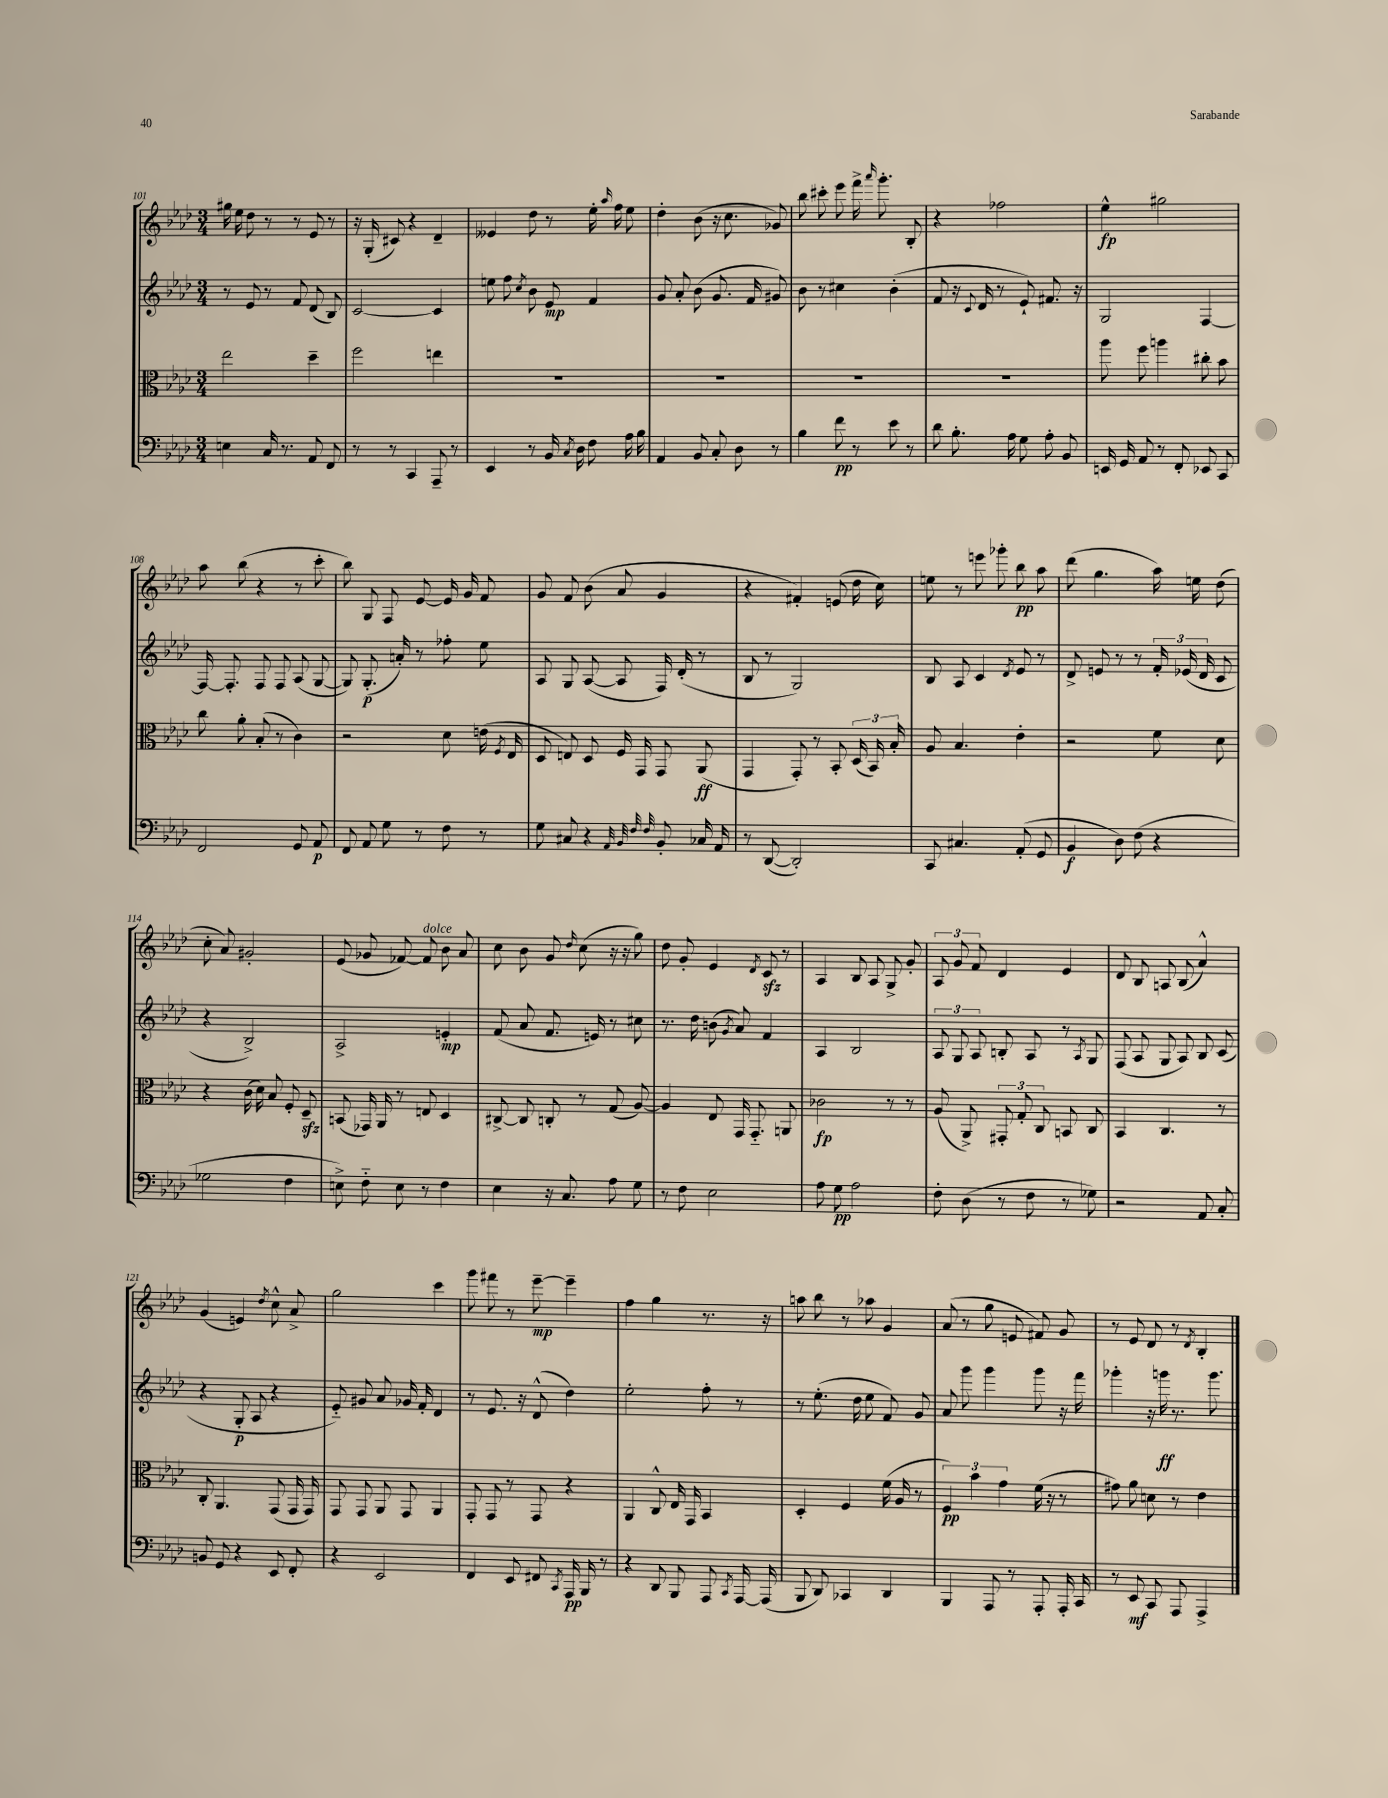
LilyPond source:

<<
\new StaffGroup <<
\new Staff = "s0" {
    \clef treble \key aes \major \numericTimeSignature \time 3/4
    \autoBeamOff gis''16 ees''16 des''8 r8 r8 ees'8 r8 |
    r16 g16-.( cis'8) r4 des'4-- |
    eeses'4 des''8 r8 ees''16-. \grace { aes''16 } f''16 ees''8 |
    des''4-. bes'8( r16 c''8. ges'8) |
    bes''8 cis'''8-. ees'''8 f'''16-> \grace { aes'''16 } g'''8.-. bes8-. |
    r4 fes''2 |
    ees''4-^\fp gis''2 |
    aes''8 bes''8( r4 r8 c'''8-. |
    bes''8) g8 f8 ees'8~ ees'16 g'16 f'8 |
    g'8 f'8 bes'8( aes'8 g'4 |
    r4 fis'4-.) e'8( des''16 c''16) |
    e''8 r8 e'''8 ges'''8-. bes''8\pp aes''8 |
    des'''8( g''4. aes''16) e''16 des''8( |
    c''8-. aes'8) gis'2-. |
    ees'8( ges'8 fes'8~) fes'8^\markup { \italic "dolce" } bes'8 aes'8 |
    c''8 bes'8 g'8 \grace { des''16 } c''8( r16 r16 g''8) |
    des''8 g'8-. ees'4 \acciaccatura { des'8 } c'8\sfz r8 |
    aes4 bes8 aes8 g8-> g'8-. |
    \tuplet 3/2 { aes8 g'8 f'8 } des'4 ees'4 |
    des'8 bes8 a8 bes8( aes'4-^) |
    g'4( e'4) \acciaccatura { des''8 } c''8-^ aes'8-> |
    g''2 c'''4 |
    g'''8 fis'''8 r8 ees'''8~--\mp ees'''4-- |
    f''4 g''4 r8. r16 |
    a''8 bes''8 r8 aes''8 g'4 |
    aes'8( r8 g''8 e'8 fis'8) g'8 |
    r8 ees'8 des'8 r8 \acciaccatura { des'8 } bes4-. \bar "|." |
}
\new Staff = "s1" {
    \clef treble \key aes \major \numericTimeSignature \time 3/4
    \autoBeamOff r8 ees'8 r8 f'8 des'8( bes8) |
    c'2~ c'4 |
    e''8 f''8 \acciaccatura { c''8 } bes'8 ees'8\mp f'4 |
    g'8 aes'8-. bes'8( g'8. f'16 gis'8) |
    bes'8 r8 cis''4 bes'4-.( |
    f'8 r16 \appoggiatura { c'8 } des'16 r8 ees'8-!) fis'8. r16 |
    g2 f4~ |
    f16~ f8.-. f8 f8 aes8( g8~ |
    g8) g8.-.\p( a'16-.) r8 fes''8-. ees''8 |
    aes8 g8 aes8~( aes8 f16) des'16-.( r8 |
    bes8 r8 g2) |
    bes8 aes8 c'4 \acciaccatura { des'8 } ees'8 r8 |
    des'8-> e'8 r8 r8 \tuplet 3/2 { f'16-. ees'16( des'16 } c'8 |
    r4 bes2->) |
    aes2-> e'4-.\mp |
    f'8( aes'8 f'8. e'16) r8 cis''8 |
    r8. des''16 b'8( \acciaccatura { g'8 } aes'8) f'4 |
    aes4 bes2 |
    \tuplet 3/2 { aes8 g8 aes8 } b8-. aes8 r8 \acciaccatura { aes8 } g8 |
    f8( aes8 g8 aes8) bes8 c'8( |
    r4 g8-.\p aes8 r4 |
    ees'8-_) gis'8 aes'8 ges'16 f'16-. des'4 |
    r8 ees'8. r16 des'8-^( des''4) |
    ees''2-. f''8-. r8 |
    r8 ees''8.-.( des''16 ees''8 f'8) g'8 |
    aes'8 g'''8 g'''4 g'''8 r16 f'''16 |
    ges'''4-. r16 g'''16\ff r8. g'''8. \bar "|." |
}
\new Staff = "s2" {
    \clef alto \key aes \major \numericTimeSignature \time 3/4
    \autoBeamOff ees''2 des''4-- |
    f''2 e''4 |
    R2. |
    R2. |
    R2. |
    R2. |
    aes''8 f''8 a''4 cis''8-. bes'8 |
    c''8 aes'8-. bes8-.( r8 c'4) |
    r2 des'8 e'16( \acciaccatura { f8 } ees16 |
    des8 e8) des8 f16 g,16 g,8 aes,8\ff( |
    g,4 g,8-.) r8 bes,8-. \tuplet 3/2 { des16( bes,16) bes16-. } |
    aes8 bes4. ees'4-. |
    r2 f'8 des'8 |
    r4 c'16( des'16) bes8 f8-. des8--\sfz |
    b,8( ges,16) aes,16 r8 e8 des4 |
    cis8~-> cis8 c8-. r8 g8( aes8~) |
    aes4 ees8 g,16 g,8.-_ a,8 |
    ces'2\fp r8 r8 |
    aes8( aes,8->) \tuplet 3/2 { gis,8-. g8-. c8 } b,8 c8 |
    bes,4 c4. r8 |
    c8-. aes,4. g,8( g,16 g,16) |
    g,8 g,8 aes,8 g,8 aes,4 |
    g,8-. g,8 r8 g,8 r4 |
    aes,4 c8-^ ees16 g,16 bes,4 |
    des4-. f4 f'16( aes16 r8 |
    \tuplet 3/2 { f4\pp) bes'4 g'4 } f'16( r16 r8 |
    gis'8) aes'8 d'8 r8 ees'4 \bar "|." |
}
\new Staff = "s3" {
    \clef bass \key aes \major \numericTimeSignature \time 3/4
    \autoBeamOff e4 c16 r8. aes,8 f,8 |
    r8 r8 c,4 aes,,8-- r8 |
    ees,4 r8 bes,16 \acciaccatura { c8 } des16 f8 aes16 bes16 |
    aes,4 bes,8 c8-. des8 r8 |
    bes4 f'8\pp r8 ees'8 r8 |
    des'8 bes8.-. aes16 g8 aes8-. bes,8 |
    e,16 g,16 aes,8 r8 f,8-. ees,8 c,8 |
    f,2 g,8 aes,8\p |
    f,8 aes,8 g8 r8 f8 r8 |
    g8 cis8 r4 \grace { aes,32 bes,32 f32 f32 } bes,8-. ces16 aes,16 |
    r8 des,8~( des,2-.) |
    c,8 cis4. aes,8-.( g,8 |
    bes,4\f des8) f8( r4 |
    ges2 f4 |
    e8->) f8-_ e8 r8 f4 |
    ees4 r16 c8. aes8 g8 |
    r8 f8 ees2 |
    aes8 g8\pp aes2 |
    f8-. des8( r8 f8 r8 ges8) |
    r2 aes,8 c8-. |
    b,8 g,8 r4 ees,8 f,8-. |
    r4 ees,2 |
    f,4 ees,8 fis,8 \acciaccatura { c,8 } aes,,16\pp bes,,16 r8 |
    r4 des,8 bes,,8 aes,,8 \acciaccatura { c,8 } aes,,16~ aes,,16( |
    bes,,8 des,8) ces,4 des,4 |
    bes,,4 aes,,8 r8 aes,,8-. aes,,16-. c,16 |
    r8 ees,8\mf c,8 aes,,8 aes,,4-> \bar "|." |
}
>>
>>
\layout { \context { \Score currentBarNumber = #101 } }
